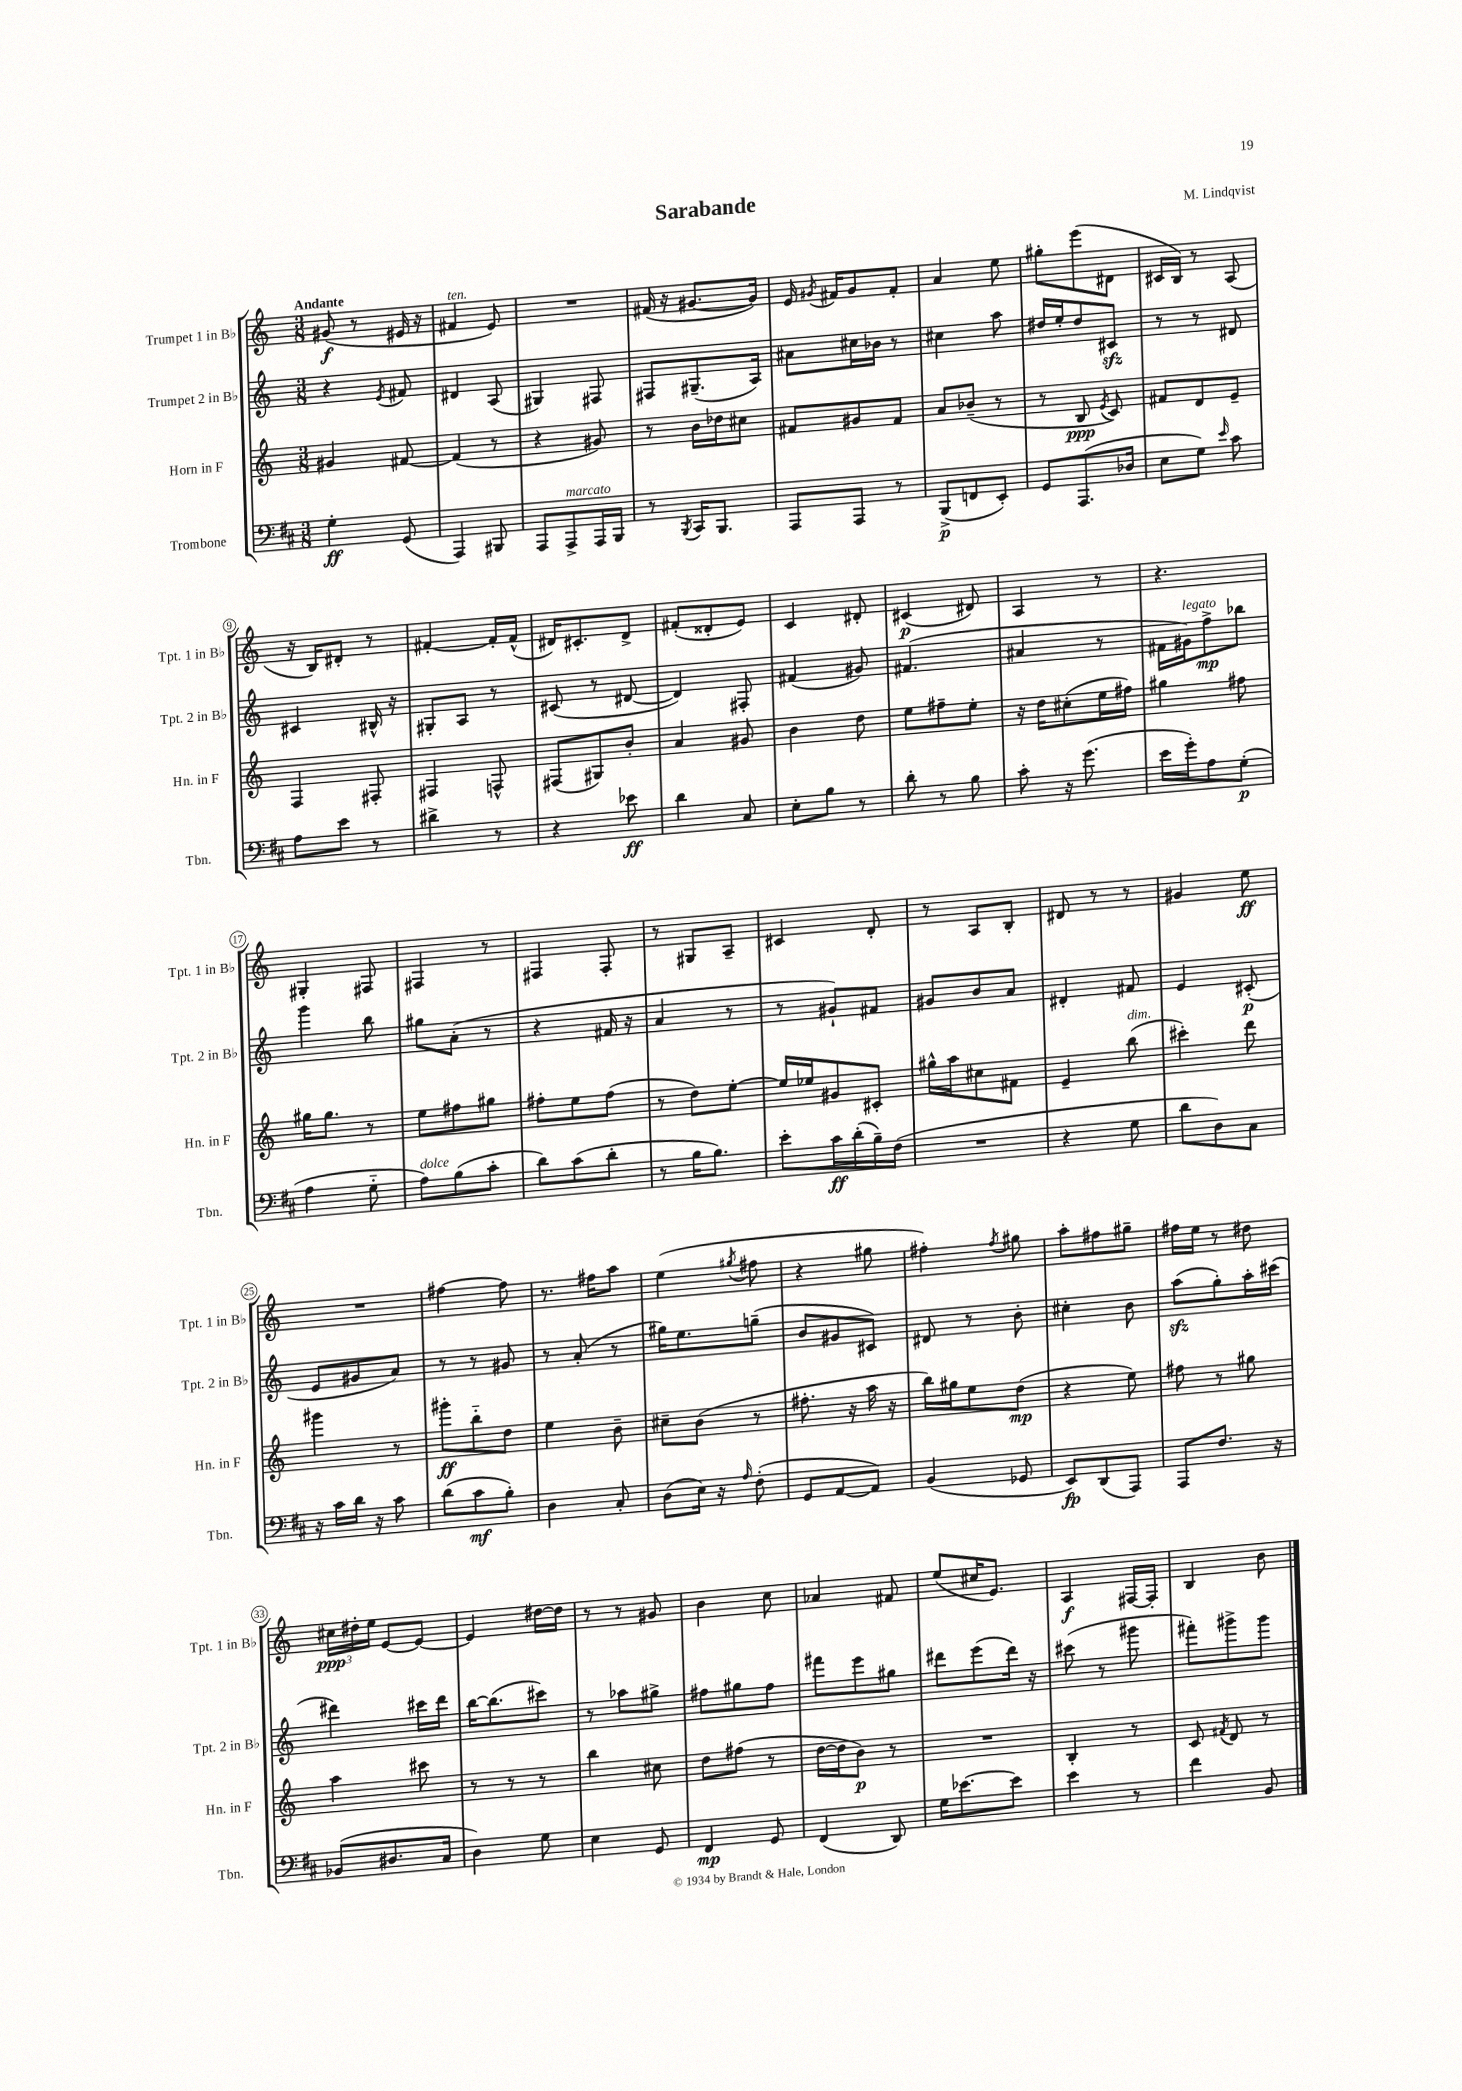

**kern	**kern	**kern	**kern
*staff4	*staff3	*staff2	*staff1
*clefF4	*clefG2	*clefG2	*clefG2
*k[f#c#]	*k[]	*k[]	*k[]
*M3/8	*M3/8	*M3/8	*M3/8
4G'\	4g#/	4r	(8g#/
.	.	.	8r
.	.	8qe/	.
(8GG/	[8f#/	8f#/	16e#/
.	.	.	16r
=	=	=	=
4AAA/)	(4f#/]	4d#/	4f#/
8BBB#/	8r	(8A/	8e/)
=	=	=	=
8AAA/L	4r	4G#/)	4.r
8AAA^/	.	.	.
16AAA/L	8g#/)	8F#/	.
16BBB/JJ	.	.	.
=	=	=	=
8r	8r	8F#/L	(16f#/
.	.	.	16r
8qBBB/	.	.	.
16CC#/LK	16b\LL	(8.G#~/	[8.g#/L
8.BBB/J	16dd-\J	.	.
.	8cc#\J	.	.
.	.	16A/Jk)	16g#/]Jk)
=	=	=	=
8AAA/L	8f#/L	8a#\L	16e/
.	.	.	8qg#/
.	.	.	16f#/LK
8AAA/J	8g#/	16cc#\L	8g#/
.	.	16b-\JJ	.
8r	8f#/J	8r	8f#'/J
=	=	=	=
(8BBB^/L	8a/L	4cc#\	4a/
8FF/	(8b-~/J	.	.
8EE'/J)	8r	8aa\	8ee\
=	=	=	=
8GG/L	8r	16dd#/LL	8gg#'\L
.	.	16ee'/J	.
(8.AAA/	8B/	8dd#/	(8eee\
.	8qe/	.	.
.	8c/)	8c#/J	8d#\J
16D-/Jk	.	.	.
=	=	=	=
8E\L	8f#/L	8r	16c#/LL
.	.	.	16B/JJ)
8G\J)	8d/	8r	8r
16qqe/	.	.	.
8c#\	8e~/J	8d#/	(8A/
=	=	=	=
8A\L	4F/	4c#/	16r
.	.	.	16B/LK)
8e\J	.	.	8d#'/J
8r	8F#'/	16B#^^/	8r
.	.	16r	.
=	=	=	=
4d#^\	4F#/	8G#'/L	[4f#'/
.	.	8A/J	.
8r	8F^^/	8r	16f#'/]LL
.	.	.	(16f#^^/JJ
=	=	=	=
4r	(8F#/L	(8c#/	16d#/LK)
.	.	.	8.c#'/
.	8G#/)	8r	.
8e-\	8b'/J	[8d#/	8d#^/J
=	=	=	=
4d\	4a/	4d#/])	(8f#'/L
.	.	.	8d##'/
8C#/	8g#/	8F#'/	8e/J)
=	=	=	=
8E'\L	4b\	(4f#/	4c/
8B\J	.	.	.
8r	8dd\	8g#/)	8d#'/
=	=	=	=
8d'\	8ee\L	(4.f#/	(4c#/
8r	8ff#~\	.	.
8B\	8ee'\J	.	8d#/)
=	=	=	=
8c#'\	16r	4a#/	4A/
.	16dd\LK	.	.
16r	(8cc#'\	.	.
(8.g\	.	.	.
.	16ee\L	8r	8r
.	16ff#\JJ)	.	.
=	=	=	=
16e\LL	4gg#\	16f#\LL	4.r
16g'\J)	.	16g#\J)	.
8A\	.	8ff^\	.
(8G'\J	8ff#\	8bb-\J	.
=	=	=	=
4A\	16gg#\LK	4ggg\	4G#'/
.	8.gg#\J	.	.
8G'~\	8r	8bb\	8F#/
=	=	=	=
8A\L)	8ee\L	8gg#\L	4F#/
(8B\	8ff#\	(8a'\J	.
8c#'\J	8gg#\J	8r	8r
=	=	=	=
8d\L)	8ff#'\L	4r	4F#/
(8c#\	8ee\	.	.
8d'\J	(8ff#\J	16f#/	8F#'/
.	.	16r	.
=	=	=	=
8r	8r	4a/	8r
16B\LK	8dd\L)	.	8G#/L
8.B\J)	.	.	.
.	[8ee'\J	8r	8A~/J
=	=	=	=
8e'\L	16ee/]LL	8r	4c#/
.	16ee-/J	.	.
16c#\L	8g#/	8g#`/L)	.
(16d'\	.	.	.
16B~\)	8c#'/J	8f#/J	8d'/
(16F#\JJ	.	.	.
=	=	=	=
4.r	16gg#^^\LL	8g#/L	8r
.	16aa\J	.	.
.	8cc#\	8b/	8A/L
.	8f#\J	8a/J	8B'/J
=	=	=	=
4r	4e~/	4d#'/	8d#/
.	.	.	8r
8G\	(8bb\	8f#/	8r
=	=	=	=
8d\L	4ccc#'\)	4e/	4g#/
8D\)	.	.	.
8C#\J	8ddd\	(8c#'/	8ee\
=	=	=	=
16r	4ggg#\	8e/L	4.r
16c#\LL	.	.	.
16d\JJ	.	8g#/	.
16r	.	.	.
8c#\	8r	8a/J)	.
=	=	=	=
(8d\L	8ggg#'\L	8r	[4ff#\
8c#\	8bb'~\	8r	.
8B'\J)	8dd\J	8g#/	8ff#\]
=	=	=	=
4D\	4ee\	8r	8.r
.	.	(8a'/	.
.	.	.	16ff#\LK
8C#'/	8b~\	8r	8aa\J
=	=	=	=
(8D\L	8cc#~\L	16gg#\LK)	(4ee\
.	.	8.ee\	.
16E\Jk)	(8b\J	.	.
16r	.	.	.
16qqA/	.	.	8qgg#/
(8F#'\	8r	(8gg~\J	8ff#\
=	=	=	=
8GG/L	8.ff#'\	8b/L	4r
[8AA/	.	8g#/	.
.	16r	.	.
8AA/]J)	16aa\	8c#/J)	8gg#\
.	16r	.	.
=	=	=	=
(4BB/	16bb\LL)	8d#/	4ff#'\)
.	16gg#\J	.	.
.	8ee\	8r	.
.	.	.	8qff#/
8GG-/	(8dd\J	8b'\	8gg#\
=	=	=	=
8EE/L)	4r	4cc#'\	8aa'\L
(8DD/	.	.	8ff#\
8AAA/J)	8ee\)	8b\	8gg#~\J
=	=	=	=
8AAA/L	8ff#\	(8aa\L	16ff#\LL
.	.	.	16ee\JJ
8.F#/J	8r	8gg'\)	8r
.	8gg#\	16aa'\L	8dd#\
16r	.	(16ccc#\JJ	.
=	=	=	=
(8BB-/L	4aa\	4ddd#\)	24cc#\LL
.	.	.	24dd#'\
.	.	.	24ee\JJ
8.D#/	.	.	[8e/L
.	8ccc#\	16ccc#\LL	8e/_J
16C#/Jk	.	16ddd#\JJ	.
=	=	=	=
4D\)	8r	[16bb\LK	4e/]
.	.	(8.bb\]	.
.	8r	.	.
8G\	8r	8ccc#\J)	[16dd#\LL
.	.	.	16dd#\]JJ
=	=	=	=
4E\	4bb\	8r	8r
.	.	8aa-\L	8r
8GG/	8cc#\	8gg#^\J	8g#/
=	=	=	=
4FF#/	8dd\L	8ff#\L	4b\
.	(8ff#\J	8gg#\	.
8GG/	8r	8ff#\J	8cc\
=	=	=	=
(4FF#/	[16dd\LL	8fff#\L	4a-/
.	16dd\]J	.	.
.	8b\J)	8eee\	.
8DD/)	8r	8gg#\J	8f#/
=	=	=	=
16G\LK	4.r	8ddd#\L	(8ee/L
[8.e-\	.	.	.
.	.	(8eee\	16cc#/K
.	.	.	8.e/J)
8e-\]J	.	16ddd#\Jk)	.
.	.	16r	.
=	=	=	=
4e\	4B'/	(8ccc#\	4A/
.	.	8r	.
8r	8r	8ggg#\	[16F#/LL
.	.	.	16F#'/]JJ
=	=	=	=
4f#\	8c/	8fff#'\L)	4B/
.	8qf#/	.	.
.	8d/	8ggg#^\	.
8BB/	8r	8ggg#\J	8b\
==	==	==	==
*-	*-	*-	*-
